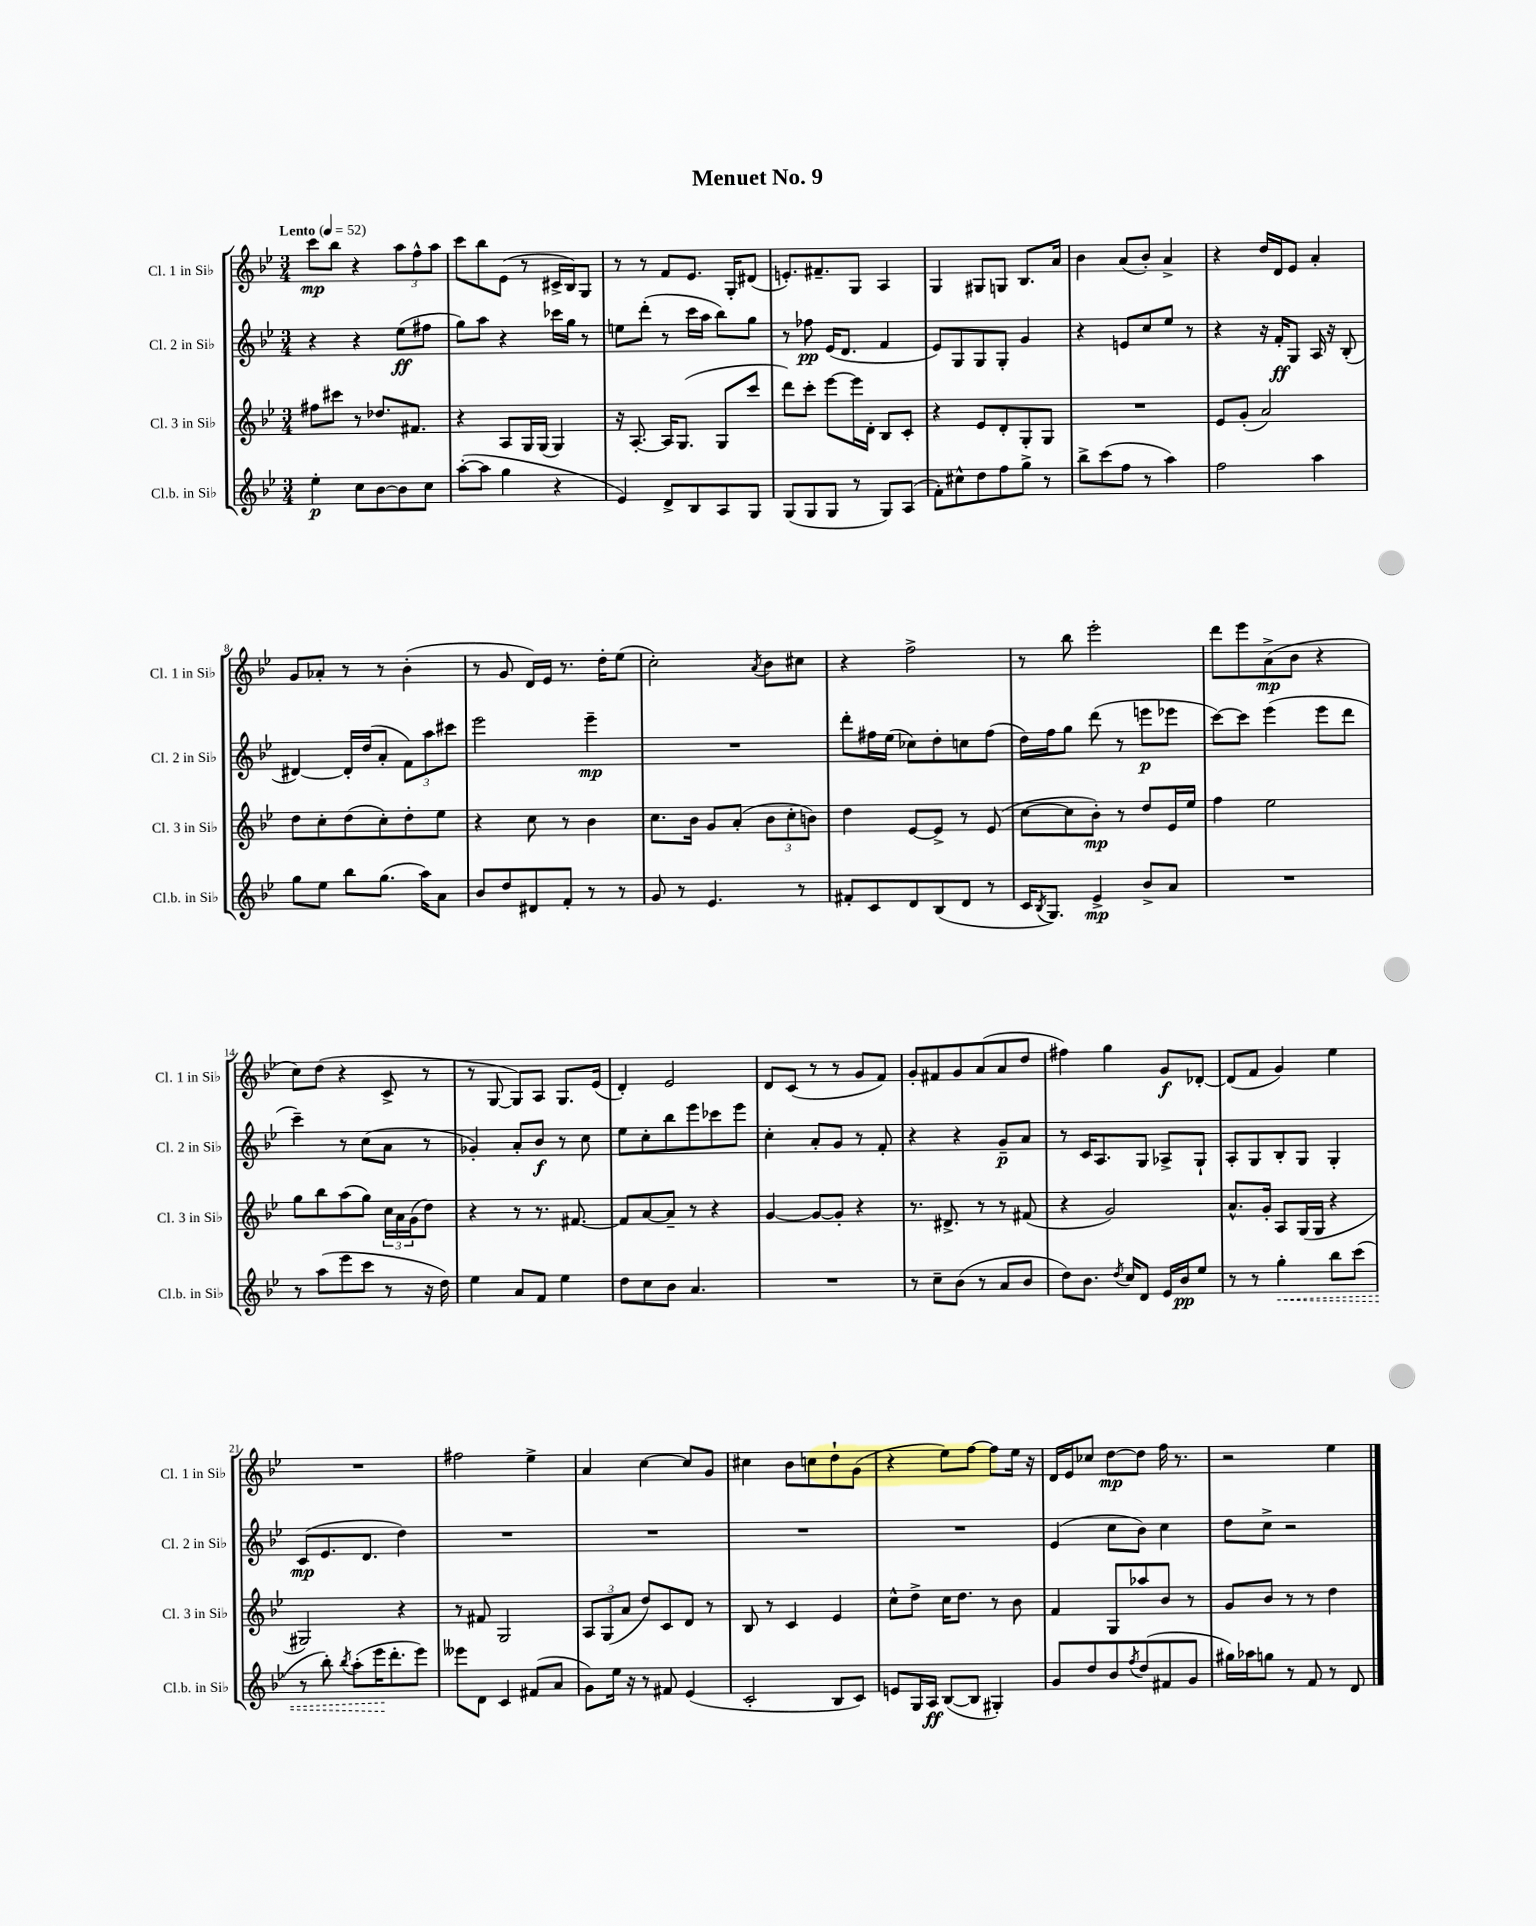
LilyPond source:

\header { title = "Menuet No. 9" }
<<
\new StaffGroup <<
\new Staff = "s0" \with { instrumentName = "Cl. 1 in Sib" shortInstrumentName = "Cl. 1 in Sib" } {
    \clef treble \key bes \major \numericTimeSignature \time 3/4 \tempo "Lento" 4 = 52
    c'''8\mp bes''8 r4 \tuplet 3/2 { a''8 f''8-^ a''8 } |
    c'''8 bes''8 ees'8( r8 cis'16-> bes16) g8 |
    r8 r8 f'8 ees'8. g16-. dis'8( |
    e'8.-.) fis'8.-- g8 a4 |
    g4 gis8 g8 bes8. a'16 |
    bes'4 a'8( bes'8-.) a'4-> |
    r4 d''16 d'16 ees'8 a'4-. |
    g'8 aes'8-. r8 r8 bes'4-.( |
    r8 g'8 d'16) ees'16 r8. d''16-. ees''8( |
    c''2-.) \acciaccatura { a'8 } bes'8 cis''8 |
    r4 f''2-> |
    r8 bes''8 ees'''2-. |
    d'''8 ees'''8 a'8->\mp( bes'8 r4 |
    c''8) d''8( r4 c'8-> r8 |
    r8 g8~ g8) a8 g8. ees'16( |
    d'4-.) ees'2 |
    d'8 c'8( r8 r8 g'8 f'8) |
    g'8-. fis'8 g'8 a'8( a'8 d''8 |
    fis''4) g''4 g'8\f des'8~-. |
    des'8( f'8 g'4) ees''4 |
    R2. |
    fis''2 ees''4-> |
    a'4 c''4~ c''8 g'8 |
    cis''4 bes'8 c''8 d''8-! g'8( |
    r4 ees''8) f''8~ f''8 ees''16 r16 |
    d'16 ees'16 ces''8 d''8~\mp d''8 f''16 r8. |
    r2 ees''4 \bar "|." |
}
\new Staff = "s1" \with { instrumentName = "Cl. 2 in Sib" shortInstrumentName = "Cl. 2 in Sib" } {
    \clef treble \key bes \major \numericTimeSignature \time 3/4
    r4 r4 ees''8\ff( fis''8 |
    g''8) a''8 r4 ces'''16 g''16 r8 |
    e''8 d'''8-.( r8 c'''16 a''16 bes''8) g''8 |
    r8 fes''8\pp ees'16( d'8. f'4 |
    ees'8) g8 g8 g8-. g'4 |
    r4 e'8 c''8 ees''8 r8 |
    r4 r16 f'16-.\ff g8 a16 r16 bes8-.( |
    dis'4~) dis'16-. d''16( a'8-. \tuplet 3/2 { f'8) a''8 cis'''8 } |
    ees'''2 ees'''4--\mp |
    R2. |
    d'''8-. fis''16 ees''16( ces''8) d''8-. c''8 fis''8( |
    d''16) f''16 g''8 d'''8( r8 e'''8\p ees'''8 |
    c'''8~) c'''8 ees'''4( ees'''8 d'''8 |
    c'''4--) r8 c''8( a'8 r8 |
    ges'4-.) a'8-. bes'8\f r8 c''8 |
    ees''8 c''8-. bes''8 ees'''8 ces'''8 ees'''8 |
    c''4-. a'8-. g'8 r8 f'8-. |
    r4 r4 g'8--\p a'8 |
    r8 c'16 a8. g8 aes8-> g8-! |
    a8-. g8 bes8-. g8 g4-. |
    c'8\mp( ees'8. d'8. d''4) |
    R2. |
    R2. |
    R2. |
    R2. |
    ees'4( c''8 bes'8) c''4 |
    d''8 c''8-> r2 \bar "|." |
}
\new Staff = "s2" \with { instrumentName = "Cl. 3 in Sib" shortInstrumentName = "Cl. 3 in Sib" } {
    \clef treble \key bes \major \numericTimeSignature \time 3/4
    fis''8 cis'''8 r8 des''8. fis'8. |
    r4 a8 g16 g16( g4) |
    r16 a8.~-. a16 g8.( g8 c'''8 |
    d'''8) c'''8-. ees'''8~ ees'''16 d'16-. bes8 c'8-. |
    r4 ees'8 d'8-. g8-. g8 |
    R2. |
    ees'8 g'8-.( a'2) |
    d''8 c''8-. d''8( c''8-.) d''8-. ees''8 |
    r4 c''8 r8 bes'4 |
    c''8. bes'16 g'8 a'8-.( \tuplet 3/2 { bes'8 c''8-. b'8) } |
    d''4 ees'8~ ees'8-> r8 ees'8( |
    c''8~ c''8 bes'8-.\mp) r8 d''8 ees'16 ees''16 |
    f''4 ees''2 |
    g''8 bes''8 a''8( g''8) \tuplet 3/2 { c''16 a'16 g'16( } d''8) |
    r4 r8 r8. fis'8.~ |
    fis'8 a'8~ a'8-- r8 r4 |
    g'4~ g'8~ g'8-. r4 |
    r8. dis'8.-> r8 r8 fis'8( |
    r4 g'2) |
    a'8.-^ g'16-. a8 g16( g16 r4 |
    gis2) r4 |
    r8 fis'8 g2 |
    \tuplet 3/2 { a8 g8( a'8 } d''8) c'8 d'8 r8 |
    bes8 r8 c'4 ees'4 |
    c''8-^ d''8-> c''16 d''8. r8 bes'8 |
    f'4 g8 aes''8 bes'8 r8 |
    g'8 bes'8 r8 r8 d''4 \bar "|." |
}
\new Staff = "s3" \with { instrumentName = "Cl.b. in Sib" shortInstrumentName = "Cl.b. in Sib" } {
    \clef treble \key bes \major \numericTimeSignature \time 3/4
    ees''4-.\p c''8 bes'8~ bes'8 c''8 |
    a''8~-.( a''8 g''4 r4 |
    ees'4) d'8-> bes8 a8 g8 |
    g8( g8 g8 r8 g8) a8( |
    f'8-.) cis''8-^ d''8 f''8 g''8-> r8 |
    bes''8-> c'''8( f''8 r8 a''4) |
    f''2 a''4 |
    g''8 ees''8 bes''8 g''8.( a''16) a'8 |
    bes'8 d''8 dis'8 f'8-. r8 r8 |
    g'8 r8 ees'4. r8 |
    fis'8-. c'8 d'8 bes8( d'8 r8 |
    c'16 \acciaccatura { bes8 } g8.) ees'4->\mp bes'8-> a'8 |
    R2. |
    r8 a''8( ees'''8 c'''8 r8 r16 d''16) |
    ees''4 a'8 f'8 ees''4 |
    d''8 c''8 bes'8 a'4. |
    R2. |
    r8 c''8-- bes'8( r8 a'8 bes'8 |
    d''8) bes'8. \acciaccatura { d''8 } c''16 d'8 ees'16 bes'16\pp ees''8 |
    r8 r8 \once \override Hairpin.style = #'dashed-line g''4-.\< bes''8 c'''8( |
    r8 bes''8-.) \acciaccatura { bes''8 } a''8-.( ees'''16\! d'''8.-. ees'''8) |
    eeses'''8 d'8 c'4 fis'8( a'8 |
    g'8) ees''16 r16 r8 fis'8 ees'4( |
    c'2-. bes8 c'8) |
    e'8 g16 a16\ff bes8~( bes8 gis4-.) |
    g'8 d''8 bes'8 \acciaccatura { f''8 } d''8( fis'8 g'8 |
    gis''16) aes''16 g''8 r8 f'8 r8 d'8 \bar "|." |
}
>>
>>
